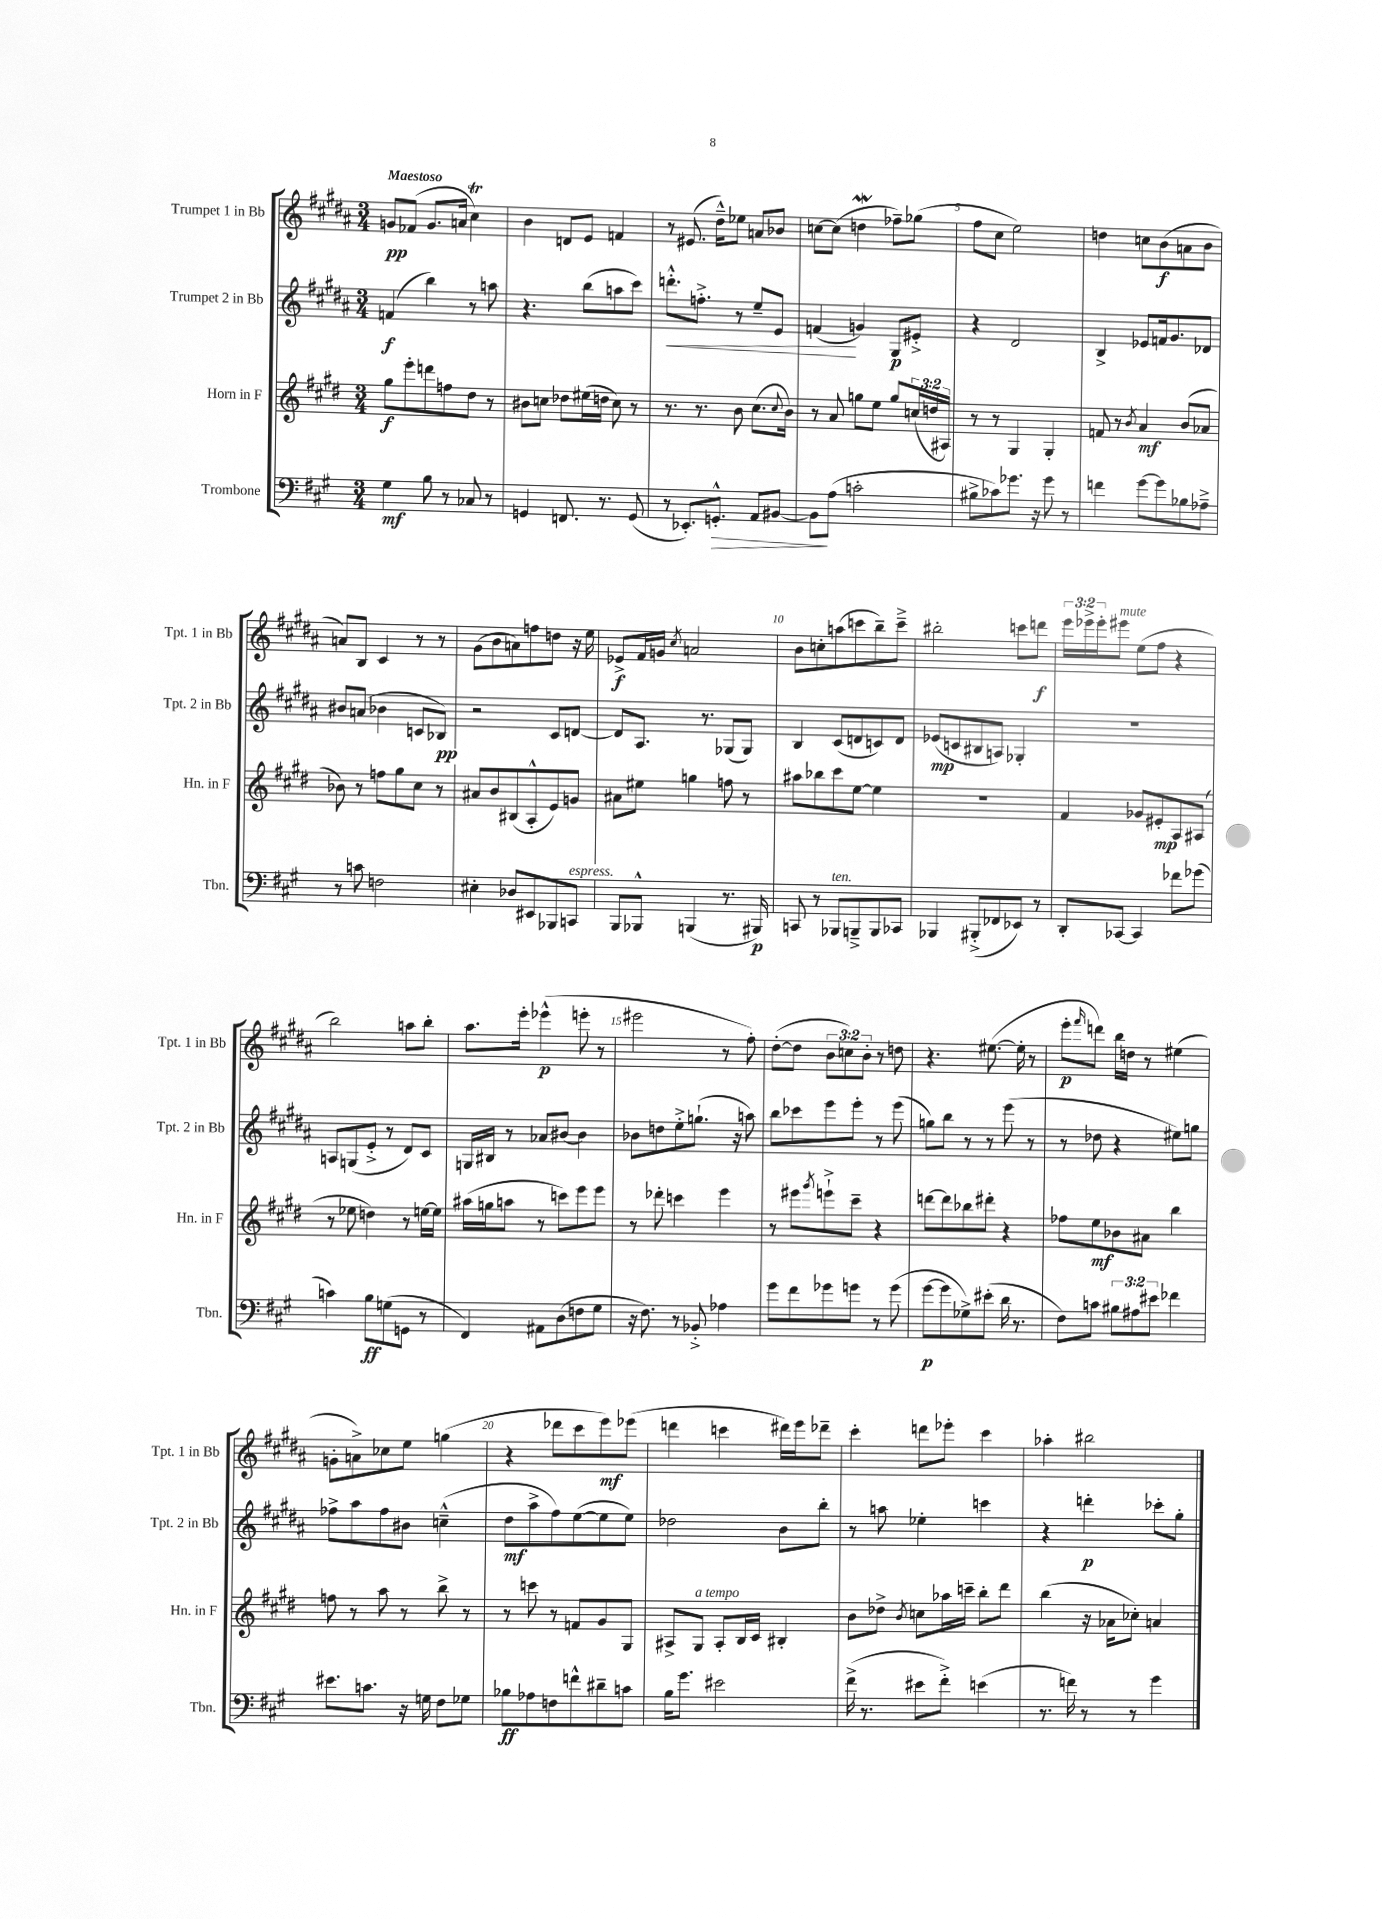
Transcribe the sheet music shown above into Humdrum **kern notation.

**kern	**kern	**kern	**kern
*staff4	*staff3	*staff2	*staff1
*clefF4	*clefG2	*clefG2	*clefG2
*k[f#c#g#]	*k[f#c#g#d#]	*k[f#c#g#d#a#]	*k[f#c#g#d#a#]
*M3/4	*M3/4	*M3/4	*M3/4
4G#	8gg#	(4f	8g
.	8eee'	.	(8f-
8B	8ddd	4bb)	8.g
8r	8ff	.	.
.	.	.	16a
8C-	8dd#	8r	4cc#)
8r	8r	8aa	.
=	=	=	=
4GG	8b#	4.r	4b
.	8cc	.	.
8.FF	8dd-	.	8d
.	(16ee#	(8bb	8e
8.r	16dd	.	.
.	8cc)	8aa	4f
(8GG	8r	8ccc#)	.
=	=	=	=
8r	8.r	8.ddd'^^	8r
8.EE-')	.	.	(8.e#
.	8.r	8.ff'^	.
8.GG'^^	.	.	16dd#~^^)
.	8b	8r	8ee-
8AA	(8.cc#	8ee~	8a
[8BB#	.	8e	8b-
.	8qqcc#	.	.
.	16b)	.	.
=	=	=	=
8BB#]	8r	(4f	[8cc
(8A	8a	.	(8cc]
2c'	8gg	4g)	4dd
.	8ee	.	.
.	8gg	8G#	8ff-~)
.	(24cc	8e#'^	(8gg-
.	24dd	.	.
.	24A#)	.	.
=	=	=	=
8B#^	8r	4r	8ff#
8c-)	8r	.	8cc#
8.g-	4G#	2d#	2ee)
16r	.	.	.
8g-	4G#'	.	.
8r	.	.	.
=	=	=	=
4f	8f	4B^	4dd
.	8r	.	.
.	8qb	.	.
[8g#	4a	8e-	8cc
8g#]	.	16f	(8b
.	.	8.g#	.
8B-	(8b	.	8a
8A-~^	8a-	8d-	8b
=	=	=	=
8r	8b-)	8b#	8a)
8c	8r	(8a	8B
2F	8ff	4b-	4c#
.	8gg#	.	.
.	8cc#	8c	8r
.	8r	8B-)	8r
=	=	=	=
4E#'	8a#	2r	(8g#
.	8b	.	8b
8D-	(8B#	.	8a)
8EE#	8A'^^	.	8ff
8BBB-	8e)	8c#	8dd
8CC	8g	[8d	16r
.	.	.	16ee
=	=	=	=
8BBB	8a#	8d]	8e-^
8BBB-^^	8ee#	8.A#	16f#
.	.	.	16g
.	.	.	8qcc#
(4BBB	4gg	.	2a
.	.	8.r	.
8.r	8ff	(8G-	.
.	8r	8G-)	.
16BBB#)	.	.	.
=	=	=	=
8CC	8aa#	4B	8b
8r	8bb-	.	8cc'
8BBB-	8ccc#	(8c#	(8aa
8BBB~^	[8ee	8d	8ccc
8BBB	4ee]	8c)	8bb~)
8CC-	.	8d	8ccc~^
=	=	=	=
4BBB-	2.r	(8e-	2bb#'
.	.	8c	.
(8BBB#'^	.	8B#	.
8FF-	.	8A)	.
8EE-)	.	4G-'	8ccc
8r	.	.	8ddd
=	=	=	=
8DD'	4f#	2.r	24eee
.	.	.	24eee-^
.	.	.	24eee-'
[8CC-	.	.	8eee#
4CC-]	8g-	.	(8ee
.	8e#'	.	8ff#
8f-	8A	.	4r
(8g-	(8A#	.	.
=	=	=	=
4c)	8r	8A	2bb)
.	8ee-	(8G	.
8B	4dd)	8e'^	.
(8G	.	8r	.
8GG	8r	8d#)	8aa
8r	[16ee	8c#	8bb'
.	16ee]	.	.
=	=	=	=
4FF#)	(16aa#	16G	8.aa#
.	16gg	16B#	.
.	8aa	8r	.
.	.	.	16eee'
8AA#	8r	8a-	(4eee-^^
(8D	8ccc)	[8b#	.
8F	8eee	4b#]	8eee'
8G#	8eee	.	8r
=	=	=	=
16r	8r	8b-	2eee#
8.F#)	.	.	.
.	8ddd-'	8dd	.
8r	4ccc	8ee'^	.
8BB-'^	.	(8.gg`	.
4A-	4eee	.	8r
.	.	16r	.
.	.	8aa)	8ff#')
=	=	=	=
8g#	8r	8bb	([8dd#'
8f#	8eee#	8ccc-	8dd#]
.	8qggg#	.	.
8g-	8eee`^	8eee	12b
.	.	.	12cc)
8g	8ccc#~	8eee'	.
.	.	.	12b'
8r	4r	8r	8r
(8g	.	(8eee	8dd
=	=	=	=
[8g#	[8ddd	8gg)	4.r
8g#]	8ddd]	8bb	.
8G-^)	8bb-	8r	.
(8e#'	8ddd#'	8r	([8.ee#
16d	4r	(8eee	.
8.r	.	.	16ee#']
.	.	8r	8r
=	=	=	=
8F#)	8ff-	8r	8eee'
.	.	.	16qqfff#
8c	8ee	8dd-	8ddd)
12B#	8b-	4r	16bb
.	.	.	16dd
12A#	.	.	.
.	8a#	.	8r
12e#	.	.	.
4f-	4bb	8ee#)	(4ee#
.	.	8gg	.
=	=	=	=
8.e#	8ff	8ff-^	8g'
.	8r	8aa#	8a^)
8.c	.	.	.
.	8aa	8ff-	8cc-
16r	8r	8b#	8ee
16G	.	.	.
8F#	8bb^	(4cc~^^	(4gg
8G-	8r	.	.
=	=	=	=
8B-	8r	8dd#	4r
8A-	8ccc	8aa#^	.
8F	8r	8ff#)	8ddd-
8f^^	8f	([8ee	8ccc#
8d#~	8g#	8ee]	8eee)
8c	8G#	8ee)	(8eee-
=	=	=	=
16B	8A#^	2dd-	4ddd
8.g#	.	.	.
.	8G#	.	.
2e#	8A#'	.	4ccc
.	16B	.	.
.	16c#	.	.
.	4B#'	8b	16ddd#)
.	.	.	16eee
.	.	8bb'	8ddd-~
=	=	=	=
(16f#^	8b	8r	4ccc#'
8.r	.	.	.
.	8dd-^	8aa	.
.	8qb	.	.
8e#	8cc	4ee-'	8ddd
8f#'^)	16aa-	.	8eee-'
.	16ccc~	.	.
(4e	8bb'	4ccc	4ccc#
.	8ddd#	.	.
=	=	=	=
8.r	(4bb	4r	4aa-'
16f)	.	.	.
8r	16r	4ddd'	2bb#
.	16a-	.	.
8r	8cc-')	.	.
4g#	4a	8ccc-'	.
.	.	8gg#'	.
==	==	==	==
*-	*-	*-	*-
